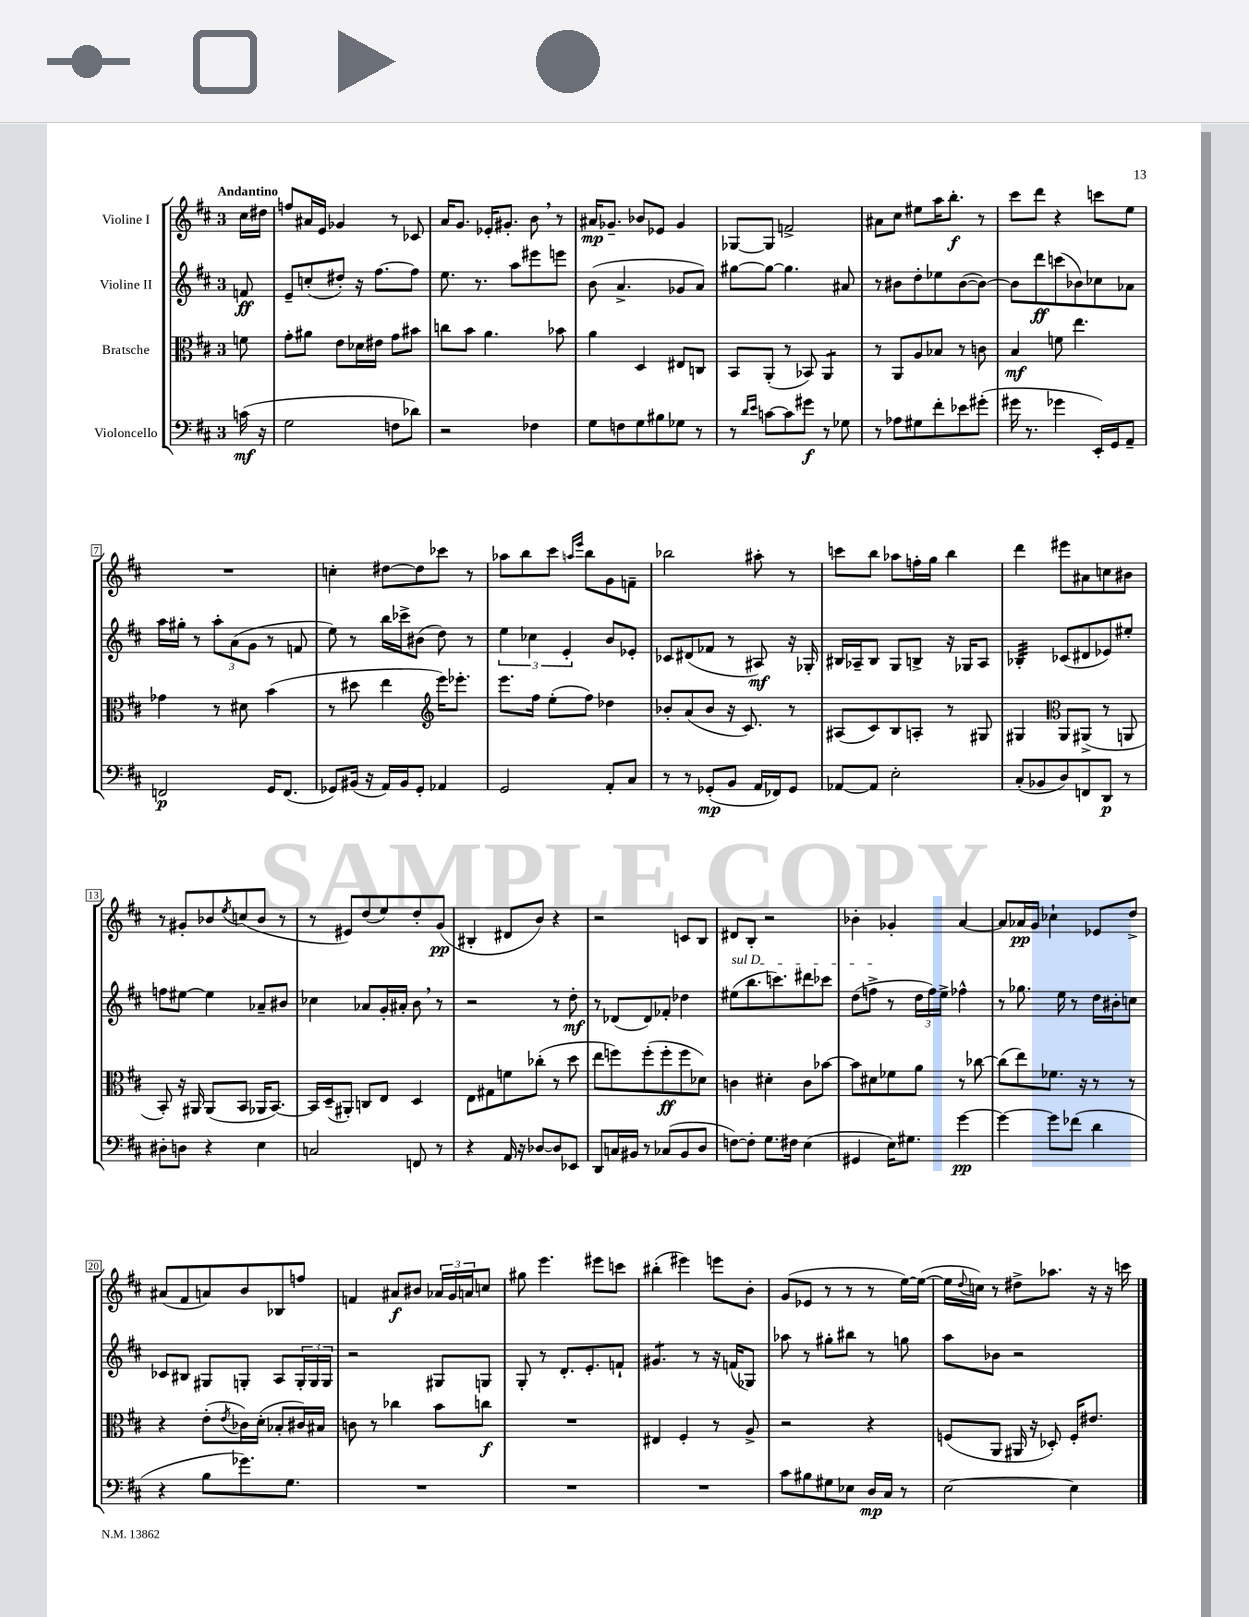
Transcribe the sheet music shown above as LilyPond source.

<<
\new StaffGroup <<
\new Staff = "s0" \with { instrumentName = "Violine I" } {
    \clef treble \key d \major \once \override Staff.TimeSignature.style = #'single-digit \time 3/4 \partial 8 \tempo "Andantino"
    cis''16 dis''16 |
    f''8 ais'16 e'16 ges'4 r8 ces'8 |
    a'16 g'8. ees'16-. gis'8.-. b'8 \breathe r8 |
    ais'16\mp ges'8.-- bes'8 ees'8 ges'4 |
    ges8~ ges8 f'2-> |
    ais'8 cis''8 eis''8 a''16 b''8.-.\f r8 |
    cis'''8 d'''8 r4 c'''8 e''8 |
    R2. |
    c''4-. dis''8~ dis''8 ces'''8 r8 |
    aes''8 b''8 cis'''8 \grace { a''16 e'''16 } b''8 g'8 f'8-- |
    bes''2 ais''8-. r8 |
    c'''8 b''8 aes''8 f''16-. g''16 b''4 |
    d'''4 eis'''8 ais'8 c''8 bis'8 |
    r8 gis'8-. bes'8 \acciaccatura { e''8 } c''8( bes'8 r8 |
    r8 eis'8) d''8( e''8) d''8-. g'8\pp( |
    bis4-. dis'8 b'8) r4 |
    r2 c'8 b8 |
    dis'8 b8-. r2 |
    bes'4-. ges'4-. a'4~ |
    a'8 aes'16\pp g'16 ces''4-! ees'8 d''8-> |
    ais'8( fis'8 a'8) b'8 bes8 f''8 |
    f'4 ais'8\f bis'8 \tuplet 3/2 { aes'16 g'16 a'16 } c''8 |
    gis''8 e'''4. eis'''8 c'''8 |
    bis''4-.( eis'''4) e'''8 b'8-. |
    g'8( ees'8 r8 r8 r8 e''16~) e''16~( |
    e''16 \appoggiatura { d''8 } c''16) r8 dis''8-> aes''8. r16 r16 c'''16 \bar "|." |
}
\new Staff = "s1" \with { instrumentName = "Violine II" } {
    \clef treble \key d \major \once \override Staff.TimeSignature.style = #'single-digit \time 3/4 \partial 8
    f'8\ff |
    e'8-- c''8-.( dis''8-.) r16 fis''8.~ fis''8 |
    e''8. r8. a''8 eis'''8 e'''8 |
    b'8( a'4.-> ges'8 a'8) |
    gis''8~ gis''8~ gis''4. ais'8 |
    r8 bis'8 d''8-. ees''8 bis'8~( bis'8~) |
    bis'8 d'''8\ff c'''8( bes'8) ces''8 aes'8 |
    a''16 gis''16-. r8 \tuplet 3/2 { a''8-. a'8( g'8 } r8 f'8 |
    e''8) r8 b''16 ces'''16-> bis'8( d''8) r8 |
    \tuplet 3/2 { e''4 ces''4 e'4-. } b'8 ees'8-. |
    ces'8 dis'8( fes'8 r8 ais8\mf) r16 ges16-. |
    bis16 aes16-- bis8 g8 b8-> r16 ges16 aes8 |
    bes4:32-. ces'8( dis'8 ees'8) eis''8-. |
    f''8 eis''8~ eis''4 aes'8-- bis'8 |
    ces''4 aes'8 g'16-. ais'16-. b'8 \breathe r8 |
    r2 r8 d''8-.\mf |
    r8 des'8( des'8) fes'8-. des''4 |
    \once \override TextSpanner.bound-details.left.text = \markup { \italic "sul D" } eis''8\startTextSpan( b''8. c'''8.) dis'''8 ces'''8 |
    d''8( f''8->\stopTextSpan r8 \tuplet 3/2 { d''16 f''16) e''16-> } fes''4-^ |
    r8 ges''8. e''16 r8 d''16 bis'16-. c''8 |
    ces'8 bis8 gis8 g8-. a8 \tuplet 3/2 { g16-. g16 g16 } |
    r2 gis8 g8 |
    g8-. r8 d'8.-. e'8.-. f'8-! |
    gis'4.:8 r8 r16 f'16( ges8) |
    aes''8 r8 gis''8-. bis''8 r8 g''8 |
    a''8 bes'8 r2 \bar "|." |
}
\new Staff = "s2" \with { instrumentName = "Bratsche" } {
    \clef alto \key d \major \once \override Staff.TimeSignature.style = #'single-digit \time 3/4 \partial 8
    f'8 |
    g'8-. ais'8 e'8 des'16 eis'16 g'8 bis'8 |
    c''8 b'8 a'4. bes'8 |
    a'4 d4 eis8 c8 |
    b,8 a,8-.( r8 bes,8) a,4:8 |
    r8 a,8 a8 bes8 r8 c'8 |
    b4\mf f'8 e''4. |
    ges'4 r8 dis'8 b'4( |
    r8 dis''8 e''4 \clef treble e'''16) ees'''8.-. |
    e'''8. fis''16 e''8-.( fis''8) des''4 |
    bes'8-. a'8( bes'8 r16 cis'8.) r8 |
    ais8( cis'8) b8 a8-. r8 gis8 |
    gis4 \clef alto a,8 ais,8->( r8 a,8 |
    b,8-.) r16 ais,16 ais,8( b,8 aes,16 b,8.~) |
    b,16 d16--( ais,8-.) c8 e8 d4 |
    e8 gis8 f'8 ces''8-.( r8 d''8 |
    e''8 f''8) f''8-.( f''8-.\ff f''8 des'8) |
    c'4 dis'4-. c'8 bes'8~ |
    bes'8 dis'8 fes'8 a'8 r8 ces''8~ |
    ces''8( e''8) fes'8. r16 r8 r8 |
    r4 e'8-.( \acciaccatura { e'8 } ces'16) d'16-.( bes8-. cis'16) bis16 |
    c'8 r8 ces''4 b'8 c''8\f |
    R2. |
    eis4 fis4-. r8 a8-> |
    r2 r4 |
    f8( a,8 ais,16 r16 des8-.) f16-. eis'8. \bar "|." |
}
\new Staff = "s3" \with { instrumentName = "Violoncello" } {
    \clef bass \key d \major \once \override Staff.TimeSignature.style = #'single-digit \time 3/4 \partial 8
    c'16\mf( r16 |
    g2 f8 des'8) |
    r2 fes4 |
    g8 f8 g8 bis8 ges8 r8 |
    r8 \grace { d'16 e'16 } c'8~ c'8 gis'8\f r8 ges8 |
    r8 aes8 gis8 fis'8-. ees'8 gis'8-.( |
    gis'16 r8. ges'4 e,16-.) g,16 a,8-- |
    f,2\p g,16 f,8.( |
    ges,8) bis,16( r16 a,16) bis,16 ges,8-. aes,4 |
    g,2 a,8-. cis8 |
    r8 r8 ges,8-.\mp( b,8 a,16 fes,16) ges,8 |
    aes,8~ aes,8 e2-. |
    cis8-.( bes,8 d8) f,8 d,8\p r8 |
    dis8-. d8 r4 e4 |
    c2 f,8 r8 |
    r4 a,16 r16 des8~ des8 ees,8 |
    d,8 c16 bis,16 r8 ces8( bis,8 d8 |
    f8~) f8-. g8. fis16 e4( |
    gis,4 e16) gis8. g'4~\pp |
    g'4~ g'8 fes'8( d'4 |
    r4 b8 ges'8.) g8. |
    R2. |
    R2. |
    R2. |
    cis'8 bis8 gis8 ees8 d16\mp cis16 r8 |
    e2~ e4 \bar "|." |
}
>>
>>
\layout { \context { \Score \override BarNumber.stencil = #(make-stencil-boxer 0.1 0.3 ly:text-interface::print) } }
